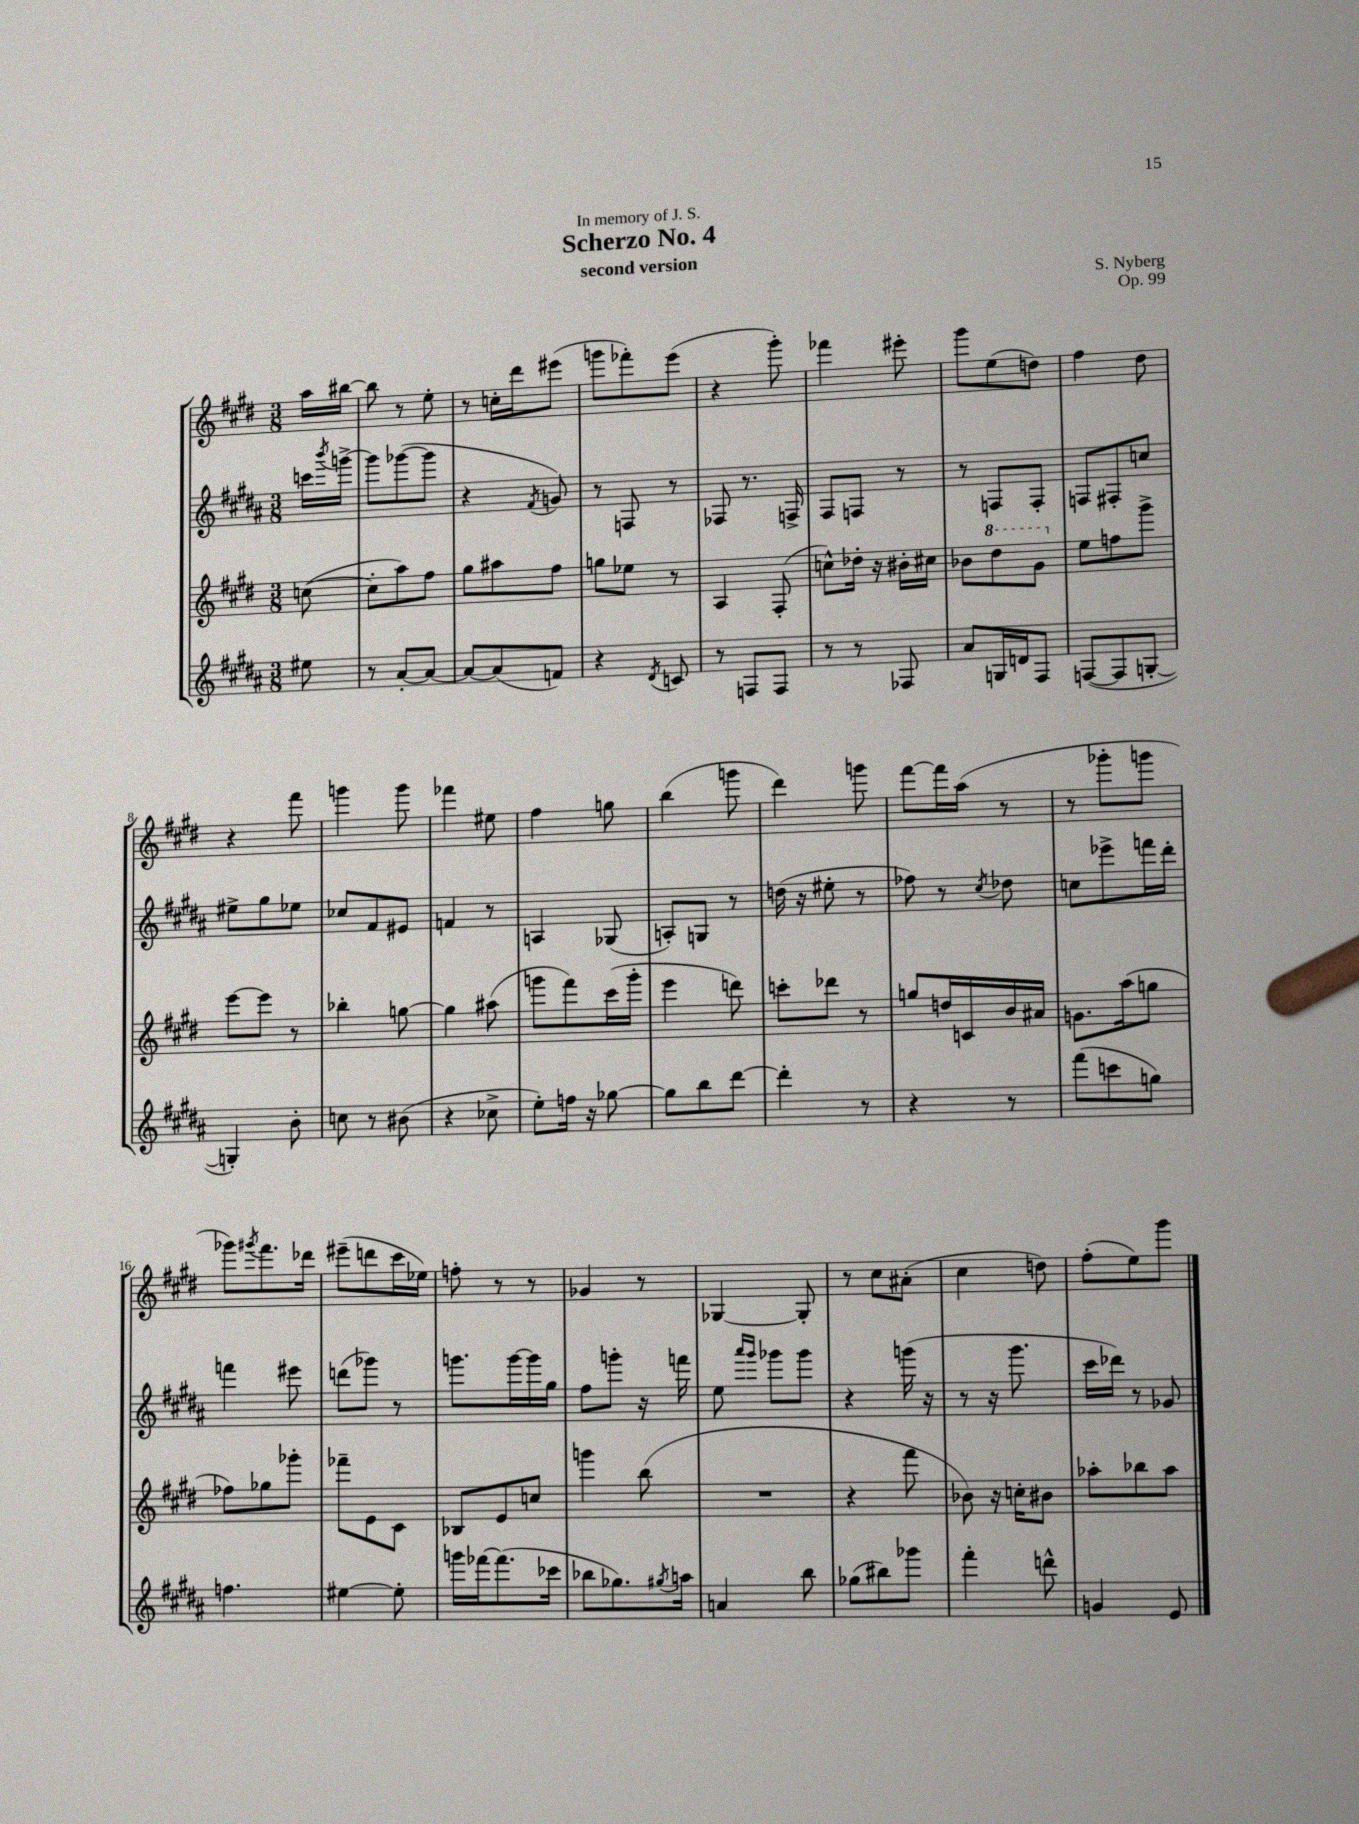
\header { title = "Scherzo No. 4" composer = "S. Nyberg" subtitle = "second version" dedication = "In memory of J. S." opus = "Op. 99" }
<<
\new StaffGroup <<
\new Staff = "s0" {
    \clef treble \key e \major \numericTimeSignature \time 3/8 \partial 8
    a''16 bis''16~ |
    bis''8 r8 e''8-. |
    r8 c''16-. dis'''16 eis'''8( |
    g'''8 fes'''8-.) e'''8( |
    r4 gis'''8-.) |
    fes'''4 eis'''8-. |
    gis'''8 e''8( d''8) |
    fis''4 dis''8 |
    r4 fis'''8 |
    g'''4 g'''8 |
    fes'''4 eis''8 |
    fis''4 g''8 |
    b''4( g'''8 |
    dis'''4) g'''8 |
    fis'''8~ fis'''16 a''16( r8 |
    r8 ges'''8-. g'''8 |
    ges'''8) \acciaccatura { gis'''8 } fis'''8. des'''16 |
    eis'''8--( d'''8 cis'''16 ees''16) |
    f''8-. r8 r8 |
    ges'4 r8 |
    ges4~ ges8-. |
    r8 cis''8 ais'8-.( |
    cis''4 d''8) |
    fis''8-.( e''8) gis'''8 \bar "|." |
}
\new Staff = "s1" {
    \clef treble \key b \major \numericTimeSignature \time 3/8 \partial 8
    c'''16 \acciaccatura { b'''8 } g'''16~-> |
    g'''8 ges'''8~( ges'''8 |
    r4 \acciaccatura { fis'8 } g'8) |
    r8 f8 r8 |
    fes8 r8. f16-> |
    fis8 f8 r8 |
    r8 f8 f8-. |
    f8 fis8-. c''8 |
    eis''8-> gis''8 ees''8 |
    ces''8 fis'8 eis'8 |
    f'4 r8 |
    a4 ges8( |
    a8-.) g8 r8 |
    d''16( r16 eis''8-. r8 |
    fes''8) r8 \acciaccatura { cis''8 } des''8 |
    c''8 ees'''8-> f'''16 dis'''16-. |
    f'''4 eis'''8 |
    d'''8( ges'''8) r8 |
    g'''8. g'''16~ g'''16 gis''16 |
    fis''8 g'''8-. r16 f'''16 |
    e''8 \grace { ais'''16 gis'''16 } ges'''8 ges'''8 |
    r4 g'''16( r16 |
    r8 r16 gis'''8. |
    cis'''16 des'''16) r8 ges'8 \bar "|." |
}
\new Staff = "s2" {
    \clef treble \key e \major \numericTimeSignature \time 3/8 \partial 8
    c''8~( |
    c''8-. a''8) fis''8 |
    gis''8 ais''8 fis''8 |
    g''8 ees''8 r8 |
    a4 fis8-.( |
    c''8-^) des''16-. r16 bis'16-. cis''16 |
    bes'8 \ottava #1 dis'''8 gis''8 \ottava #0 |
    e''8 f''8 gis'''8-> |
    e'''8~ e'''8 r8 |
    bes''4-. g''8~ |
    g''4 ais''8( |
    g'''8 fis'''8) cis'''16( g'''16-. |
    e'''4 d'''8) |
    c'''8-. des'''8 r8 |
    g''8 d''16 c'16 b'16 ais'16 |
    g'8. a''16( g''8 |
    fes''8) ges''8 ges'''8-. |
    fes'''8-- e'8 cis'8 |
    bes8 e'8 c''8 |
    g'''4 b''8( |
    R4. |
    r4 fis'''8 |
    bes'8) r16 c''16-. bis'8 |
    aes''8-. bes''8 aes''8 \bar "|." |
}
\new Staff = "s3" {
    \clef treble \key b \major \numericTimeSignature \time 3/8 \partial 8
    eis''8 |
    r8 ais'8~-. ais'8~ |
    ais'8~ ais'8( f'8) |
    r4 \acciaccatura { dis'8 } c'8 |
    r8 f8 f8 |
    r8 r8 fes8 |
    ais'8 g16 d'16 fis8 |
    f8~( f8 g8~-. |
    g4-.) b'8-. |
    c''8 r8 bis'8( |
    r4 ces''8-> |
    e''8-.) f''16 r16 ges''8~ |
    ges''8 b''8 dis'''8~ |
    dis'''4-. r8 |
    r4 r8 |
    fis'''8( c'''8 g''8) |
    f''4. |
    eis''4~ eis''8-. |
    g'''16 fes'''16~ fes'''8.( ces'''16 |
    bes''8 ges''8.) \acciaccatura { gis''8 } a''16 |
    a'4 b''8 |
    ges''8( bis''8) ges'''8 |
    fis'''4-. d'''8-^ |
    g'4 e'8 \bar "|." |
}
>>
>>
